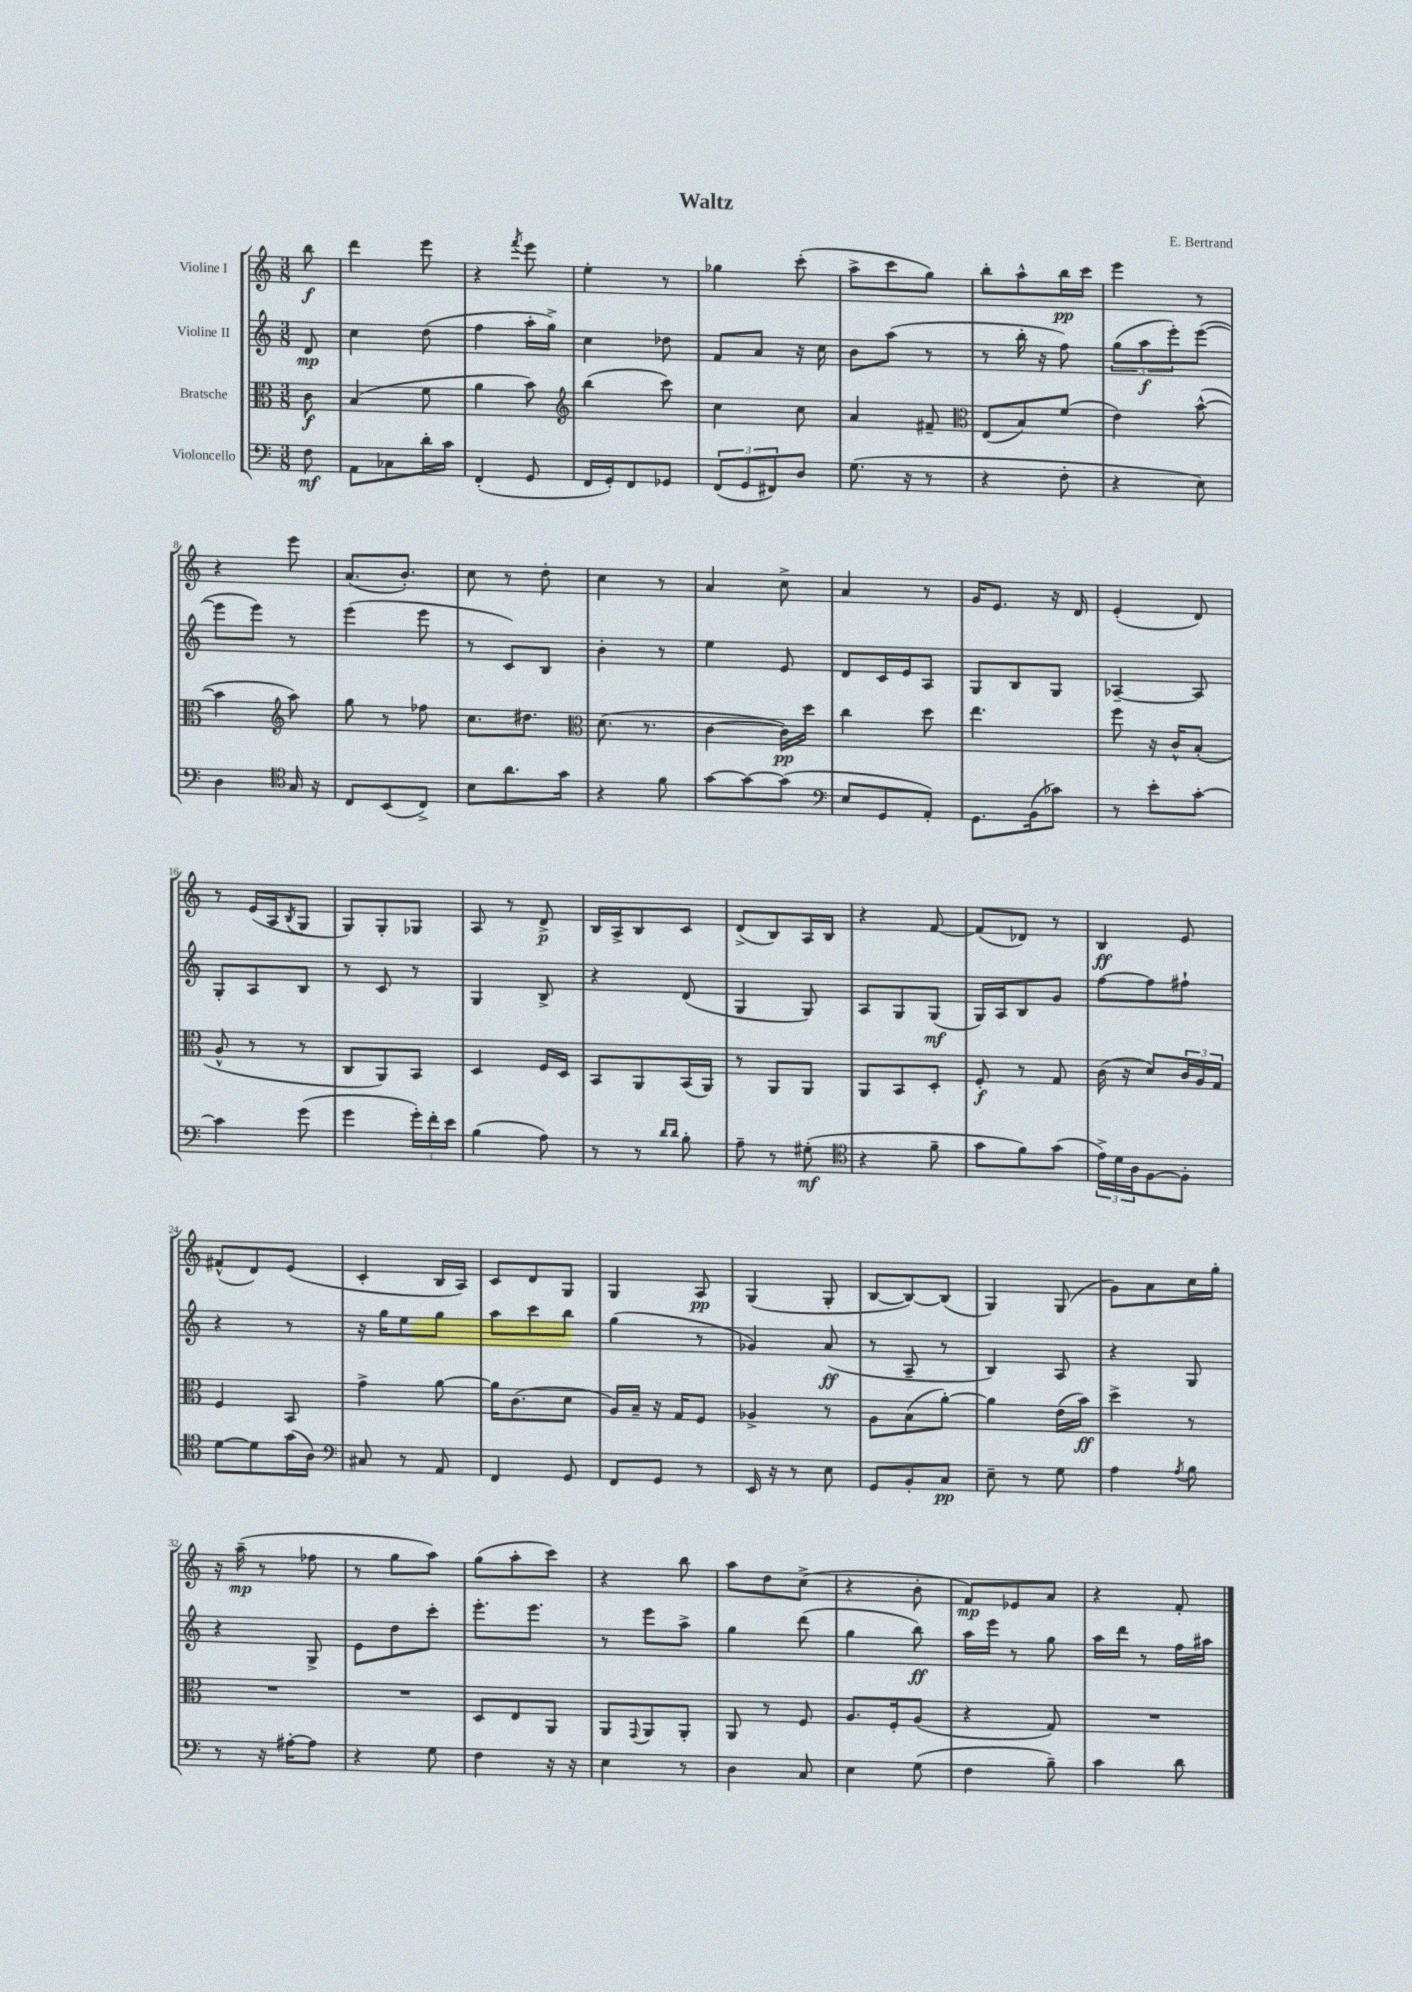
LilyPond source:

\header { title = "Waltz" composer = "E. Bertrand" }
<<
\new StaffGroup <<
\new Staff = "s0" \with { instrumentName = "Violine I" } {
    \clef treble \key c \major \numericTimeSignature \time 3/8 \partial 8
    b''8\f |
    d'''4 e'''8 |
    r4 \acciaccatura { f'''8 } e'''8 |
    e''4-. r8 |
    ges''4 c'''8-.( |
    a''8-> c'''8 g''8) |
    b''8-. a''8-^ b''16\pp c'''16 |
    e'''4 r8 |
    r4 e'''8 |
    a'8.( b'8.-.) |
    c''8 r8 d''8-. |
    c''4 r8 |
    a'4 c''8-> |
    a'4 r8 |
    g'16 e'8. r16 d'16 |
    e'4-.( d'8) |
    r8 e'16( a16 \acciaccatura { b8 } g8 |
    g8) g8-. ges8 |
    a8 r8 d'8->\p |
    b16 a16-> b8 c'8 |
    d'8->( b8) a16 b16 |
    r4 f'8~ |
    f'8( des'8) r8 |
    b4\ff e'8 |
    fis'8-^( d'8) e'8( |
    c'4-. b16 a16) |
    c'8 d'8 g8 |
    g4 a8\pp |
    g4( g8-. |
    b8~ b8~) b8( |
    g4) g8( |
    g'8) a'8 c''16 g''16-. |
    r16 a''16--\mp( r8 fes''8 |
    r8 g''8 a''8) |
    g''8( a''8-. c'''8) |
    r4 b''8 |
    a''8 d''8 c''8->( |
    r4 b'8-. |
    f'8\mp) ees'8 a'8 |
    r4 f'8-. \bar "|." |
}
\new Staff = "s1" \with { instrumentName = "Violine II" } {
    \clef treble \key c \major \numericTimeSignature \time 3/8 \partial 8
    d'8\mp |
    c''4 d''8( |
    f''4 a''16-. g''16->) |
    c''4 des''8 |
    f'8 a'8 r16 c''16 |
    b'8 a''8( r8 |
    r8 b''16-. r16 f''8) |
    \tuplet 3/2 { g''8( a''8\f e'''8-.) } e'''8~( |
    e'''8 e'''8) r8 |
    e'''4( e'''8 |
    r8 c'8) b8 |
    b'4-. r8 |
    e''4 e'8 |
    d'8 c'16 e'16 a8 |
    g8 b8 g8 |
    aes4~-- aes8 |
    g8-. a8 b8 |
    r8 c'8 r8 |
    g4 b8-> |
    r4 d'8( |
    g4 g8) |
    a8 g8 g8\mf( |
    g16) a16 b8 g'8 |
    f''8~ f''8 fis''8-! |
    r4 r8 |
    r16 g''16 e''8 g''8 |
    a''8 c'''8 b''8 |
    g''4( r8 |
    ges'4) a'8\ff( |
    r8 a8-- r8 |
    b4) a8 |
    r4 g8 |
    r4 g8-> |
    e'8 d''8 c'''8-. |
    e'''8.-. e'''8. |
    r8 e'''8 a''8-> |
    g''4 d'''8( |
    g''4 b''8\ff) |
    a''16 e'''16 r8 g''8 |
    a''16 d'''16 r8 f''16 ais''16 \bar "|." |
}
\new Staff = "s2" \with { instrumentName = "Bratsche" } {
    \clef alto \key c \major \numericTimeSignature \time 3/8 \partial 8
    c'8\f |
    b4( f'8 |
    a'4 b'8) |
    \clef treble b''4( c'''8) |
    c''4 c''8 |
    a'4 fis'8-- |
    \clef alto e8( b8) f'8( |
    e'4) b'8~-^( |
    b'4 \clef treble a''8) |
    g''8 r8 fes''8 |
    c''8. dis''8. |
    \clef alto d'8.( r8. |
    c'4~ c'16\pp) d''16 |
    c''4 d''8 |
    e''4. |
    f''8 r16 c'16-^ b8-.( |
    a8-^ r8 r8 |
    c8 a,8) b,8 |
    d4 f16 d16 |
    b,8 a,8 b,16( a,16) |
    r8 a,8 a,8 |
    a,8 b,8 d8-. |
    f8-.\f r8 g8 |
    c'16( r16 d'8) \tuplet 3/2 { c'16 a16 g16 } |
    f4 b,8 |
    g'4-> a'8~ |
    a'16 c'8.( d'8 |
    a16) b16-- r16 g16 f8 |
    aes4-> r8 |
    a8 b8( a'8~-.) |
    a'4 e'16( b'16\ff) |
    d''4-> r8 |
    R4. |
    R4. |
    d8 e8 a,8 |
    a,8 \appoggiatura { g,8 } a,8 a,8-. |
    a,8 r8 f8 |
    a8. f16-. a8( |
    r4 g8) |
    R4. \bar "|." |
}
\new Staff = "s3" \with { instrumentName = "Violoncello" } {
    \clef bass \key c \major \numericTimeSignature \time 3/8 \partial 8
    f8\mf |
    a,8 ces8 d'16-. c'16 |
    f,4-.( g,8 |
    f,16 g,16-.) f,8 ges,8 |
    \tuplet 3/2 { f,8( g,8 fis,8) } d8 |
    g8.( r16 r8 |
    r4 f8-. |
    r4 e8) |
    d4 \clef tenor g16 r16 |
    c8 b,8( c8->) |
    b8 a'8. g'16 |
    r4 f'8 |
    g'8~ g'8~ g'8( |
    \clef bass e8 g,8 a,8-.) |
    g,8. b,16( ces'8) |
    r8 e'8-. c'8~-. |
    c'4 g'8( |
    g'4 \tuplet 3/2 { g'16-.) f'16-. e'16 } |
    b4( a8) |
    r8 r8 \grace { d'16 d'16 } b8-. |
    a8-- r8 gis8-.\mf( |
    \clef tenor r4 f'8-- |
    g'8 f'8) g'8( |
    \tuplet 3/2 { e'16->) d'16 a16 } f8~ f8-. |
    d'8~ d'8 g'16( a16) |
    \clef bass cis8 r8 a,8 |
    f,4 g,8 |
    f,8 g,8 r8 |
    e,16 r16 r8 e8 |
    g,8 b,8-. c8\pp |
    e8-- r8 g8 |
    a4 \acciaccatura { a8 } b8 |
    r8 r16 ais16~-. ais8 |
    r4 g8 |
    f4 r16 r16 |
    e4 r8 |
    d4 c8 |
    e4 g8( |
    f4 b8--) |
    c'4 d'8 \bar "|." |
}
>>
>>
